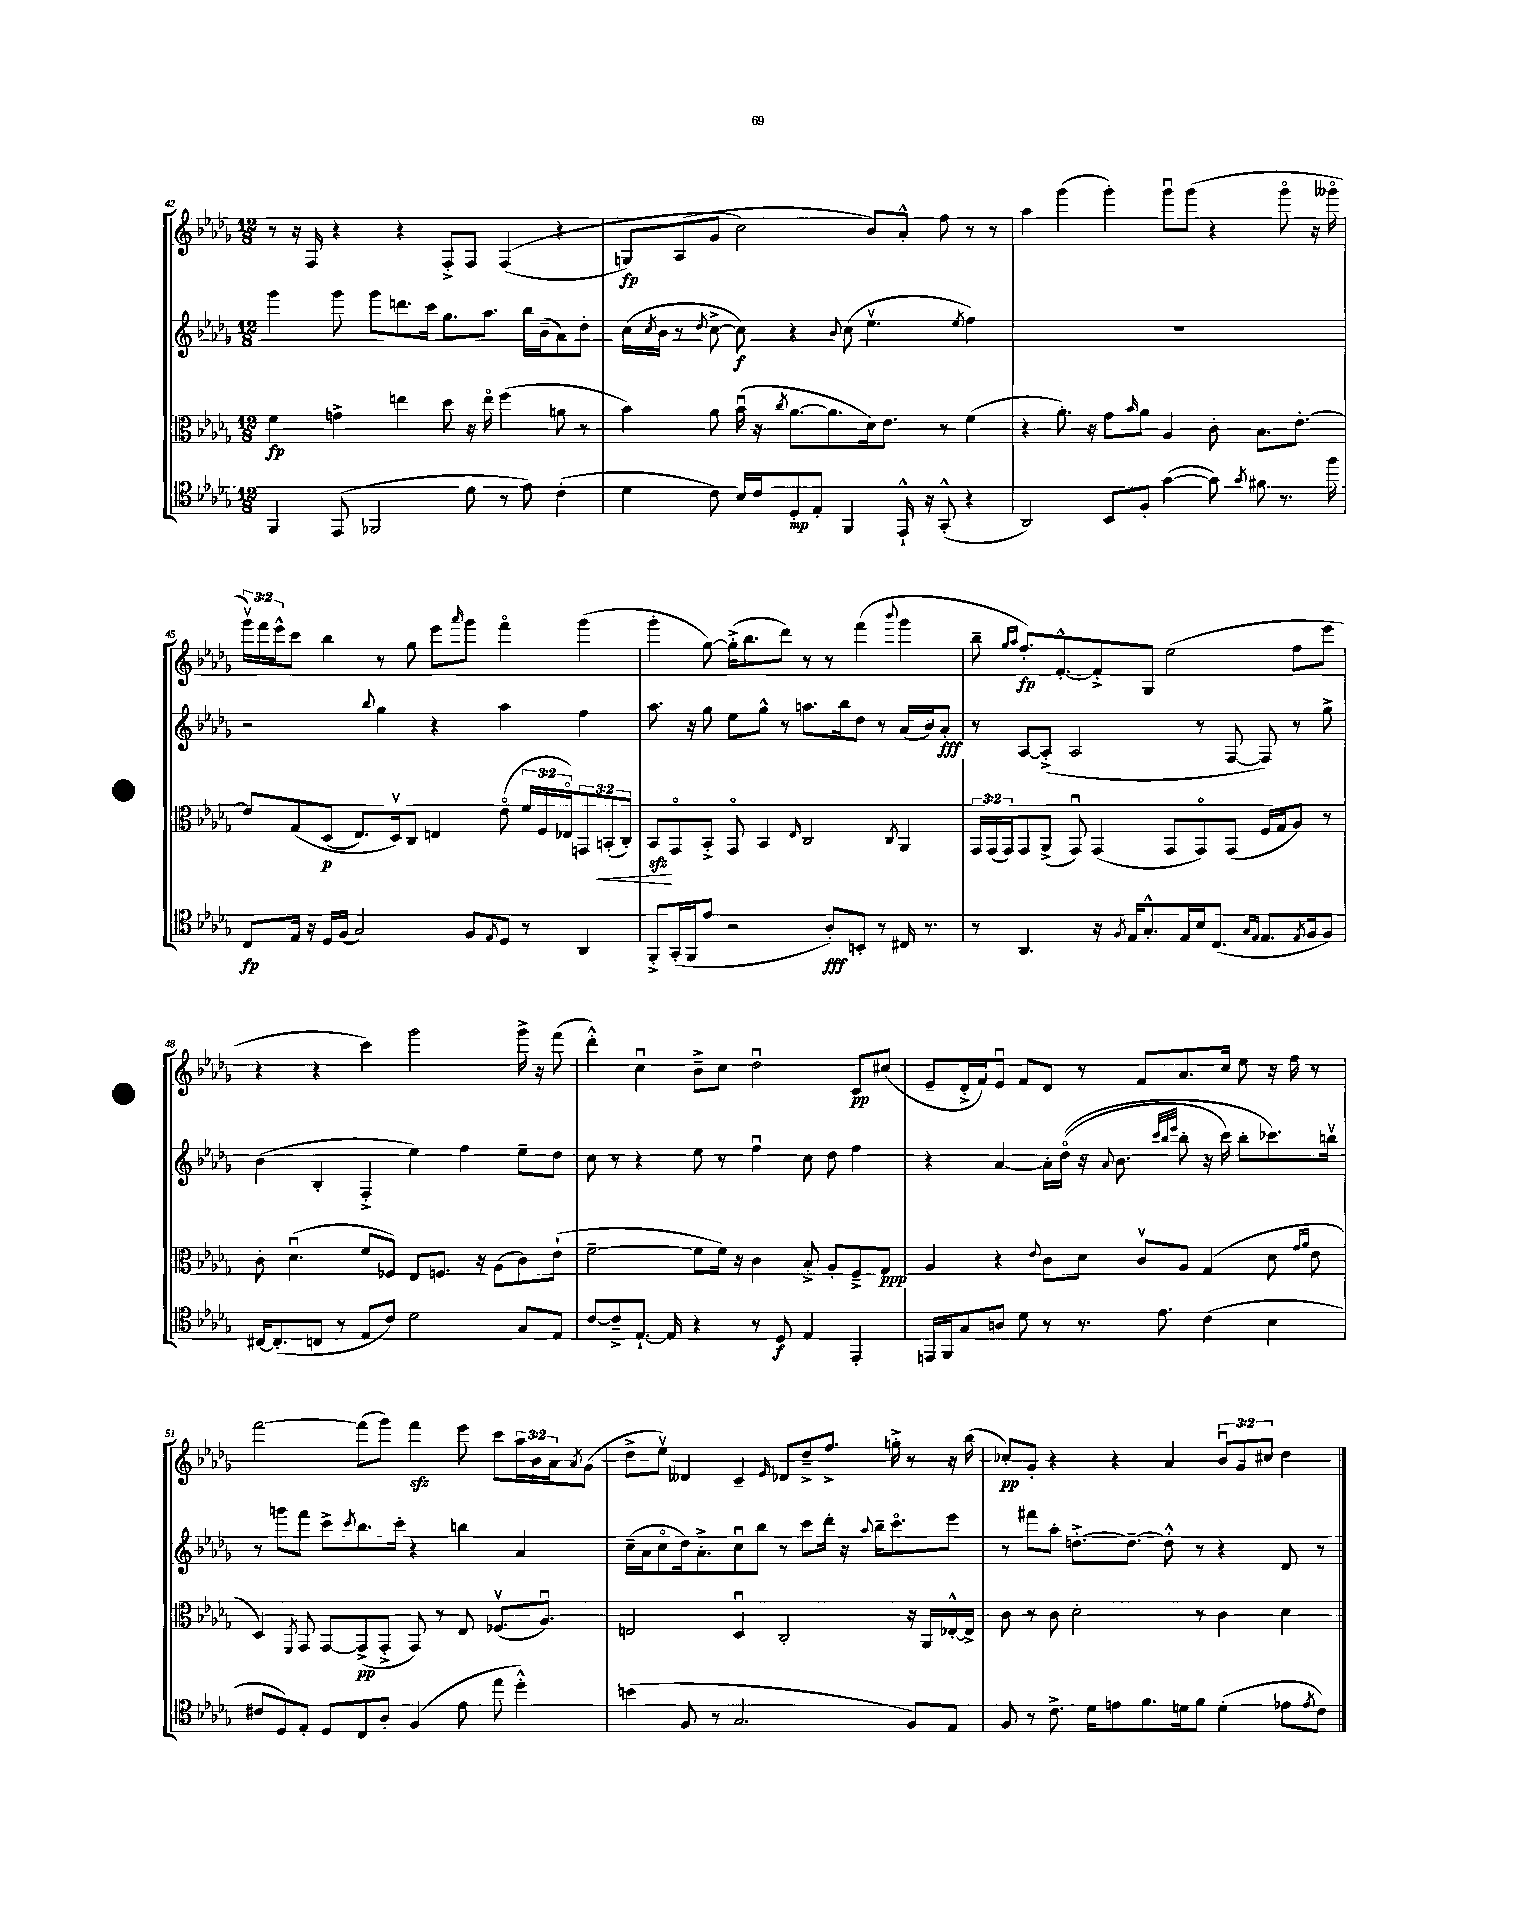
<<
\new StaffGroup <<
\new Staff = "s0" {
    \clef treble \key des \major \numericTimeSignature \time 12/8 \override Staff.TupletNumber.text = #tuplet-number::calc-fraction-text
    r8 r16 f16 r4 r4 f8-.-> f8 f4(\( r4 |
    g8\fp) aes8( ges'8 c''2\) bes'8) aes'8-.-^ f''8 r8 r8 |
    aes''4 ges'''4( ges'''4-.) ges'''8\downbow ges'''8( r4 ges'''8\flageolet r16 geses'''16\flageolet |
    \tuplet 3/2 { ges'''16\upbow) f'''16 ees'''16-^ } c'''8 bes''4 r8 ges''8 ees'''8 \grace { aes'''16 } ges'''8 f'''4\flageolet ges'''4( |
    ges'''4-. ges''8~) ges''16-.->( bes''8. des'''8) r8 r8 f'''4( \appoggiatura { bes'''8 } ges'''4 |
    bes''8-- \grace { ges''16 aes''16 } f''8.-.\fp) f'8.~-.-^ f'8-.-> ges8 ees''2( f''8 ees'''8 |
    r4 r4 c'''4) ges'''2 ges'''16-> r16 f'''8( |
    des'''4-.-^) c''4\downbow bes'8---> c''8 des''2\downbow c'8\pp cis''8( |
    ees'8-- des'16-.-> f'16) ees'8\downbow f'8 des'8 r8 f'8 aes'8. c''16 ees''8 r16 f''16 r8 |
    f'''2~ f'''8( ges'''8) f'''4\sfz ees'''8 c'''8 \tuplet 3/2 { aes''16 bes'16 aes'16 } \acciaccatura { aes'8 } ges'8( |
    des''8-> ees''8\upbow) deses'4 c'4-- \grace { ees'16 } des'8 des''8---> f''8.-> g''16-.-> r8 r16 bes''16( |
    ces''8-.\pp) ges'8-. r4 r4 aes'4 \tuplet 3/2 { bes'8\downbow ges'8 cis''8 } des''4 \bar "|." |
}
\new Staff = "s1" {
    \clef treble \key des \major \numericTimeSignature \time 12/8
    ges'''4 ges'''8 ges'''8 d'''8. c'''16 ges''8. aes''8. bes''16 bes'16--( aes'8) des''8-. |
    c''16( \acciaccatura { c''8 } bes'16 r8 \acciaccatura { des''8 } c''8~-> c''8\f) r4 \appoggiatura { bes'8 } c''8( ees''4.\upbow \acciaccatura { ees''8 } f''4) |
    R1. |
    r2 \appoggiatura { bes''8 } ges''4 r4 aes''4 f''4 |
    aes''8. r16 ges''8 ees''8 ges''8-^ r8 a''8. bes''16 des''8 r8 aes'16( bes'16) aes'8-.\fff |
    r8 aes8~ aes8-.->( aes2 r8 f8~ f8) r8 ges''8-> |
    bes'4( bes4-. f4-.-> ees''4) f''4 ees''8-- des''8 |
    c''8 r8 r4 ees''8 r8 f''4\downbow c''8 des''8 f''4 |
    r4 aes'4~ aes'16-. des''16\flageolet(\( r16 \appoggiatura { aes'8 } bes'8. \grace { c'''32 bes''32 ees'''32 } bes''8-. r16 c'''16) bes''8-. ces'''8.\) b''16\upbow |
    r8 g'''8 f'''8 c'''8-> \acciaccatura { c'''8 } bes''8. c'''16-. r4 b''4 aes'4 |
    c''16--( aes'16 c''8\flageolet des''16) aes'8.-.-> c''8\downbow bes''8 r8 c'''8 des'''16-. r16 \appoggiatura { aes''8 } bes''16-- c'''8.\flageolet ees'''8 |
    r8 fis'''8 aes''8-. d''8.~-.-> d''8.~-- d''8-.-^ r8 r4 des'8 r8 \bar "|." |
}
\new Staff = "s2" {
    \clef alto \key des \major \numericTimeSignature \time 12/8 \override Staff.TupletNumber.text = #tuplet-number::calc-fraction-text
    f'4\fp g'4-> e''4 des''8 r16 e''16\flageolet f''4( a'8 r8 |
    bes'4) aes'8 bes'16\downbow( r16 \acciaccatura { c''8 } aes'8.~ aes'8. des'16) ees'8. r8 f'4( |
    r4 aes'8.-.) r16 ges'8 \grace { bes'16 } aes'8 aes4 c'8-. bes8. ees'8.~-. |
    ees'8 ges8\( des8\p( ees8.) des16\upbow\) c8 e4 ees'8\flageolet( \tuplet 3/2 { f'16 f16 ees16\flageolet) } \tuplet 3/2 { g,8 b,8-.\<( c8-.) } |
    bes,8\sfz\! ges,8\flageolet bes,8-.-> ges,8\flageolet bes,4 \grace { ees16 } c2 \acciaccatura { c8 } aes,4 |
    \tuplet 3/2 { ges,16 ges,16( ges,16) } ges,8 aes,8->( ges,8\downbow) ges,4( ges,8 ges,8\flageolet) ges,8( f16 ges16 aes8) r8 |
    c'8-. des'4.\downbow( f'8 fes8) ees8 f8. r16 aes8( c'8) ees'8-!( |
    f'2~-- f'8 f'16) r16 c'4 bes8-.-> aes8-. f8---> ges8\ppp |
    aes4 r4 \appoggiatura { ees'8 } c'8 des'8 c'8\upbow aes8 ges4( des'8 \grace { ges'16 aes'16 } ees'8 |
    des4) \acciaccatura { f,8 } ges,8 ges,8~ ges,8->\pp( ges,8-.-> ges,8) r8 ees8 fes8.\upbow( aes8.\downbow) |
    e2 des4\downbow c2-. r16 aes,16 ees16~-.-^ ees16-> |
    c'8 r8 c'8 des'2-. r8 c'4 des'4 \bar "|." |
}
\new Staff = "s3" {
    \clef tenor \key des \major \numericTimeSignature \time 12/8
    f,4 ees,8( fes,2 des'8 r8 ees'8) c'4-.( |
    des'4 c'8) bes16 c'16 des8-.\mp ees8-. f,4 ees,16-!-^ r16 ges,8-.-^( r4 |
    aes,2) bes,8 f8-. ges'4~( ges'8) \acciaccatura { ges'8 } fis'8 r8. f''16 |
    c8\fp ees16 r16 des16 f16( ges2) f8 \acciaccatura { ees8 } des8 r8 aes,4 |
    f,8-.-> ges,16-.( f,16 ees'8 r2 aes8-.\fff) b,8-. r8 cis16 r8. |
    r8 aes,4. r16 \acciaccatura { f8 } ees16 ges8.-.-^ ees16 bes16 c8.( \grace { ges16 ees16 } ees8. \acciaccatura { ees8 } f16 f8) |
    cis16~ cis8.-.( c8 r8 ees8 c'8) des'2 ges8 ees8 |
    c'8~ c'8---> ees8.~-! ees16 r4 r8 des8\f ees4 ees,4-. |
    e,16 f,16 ges8 a8 des'8 r8 r8. ees'8. c'4( bes4 |
    cis'8 des8) ees8-. des8 c8 aes8-. f4( ees'8 ees''8 des''4-.-^) |
    b'4( f8 r8 ges2. f8) ees8 |
    f8 r8 c'8.-> des'16 e'8 f'8. d'16 f'8 d'4-.( ees'8 \acciaccatura { ees'8 } c'8) \bar "|." |
}
>>
>>
\layout { \context { \Score currentBarNumber = #42 } }
